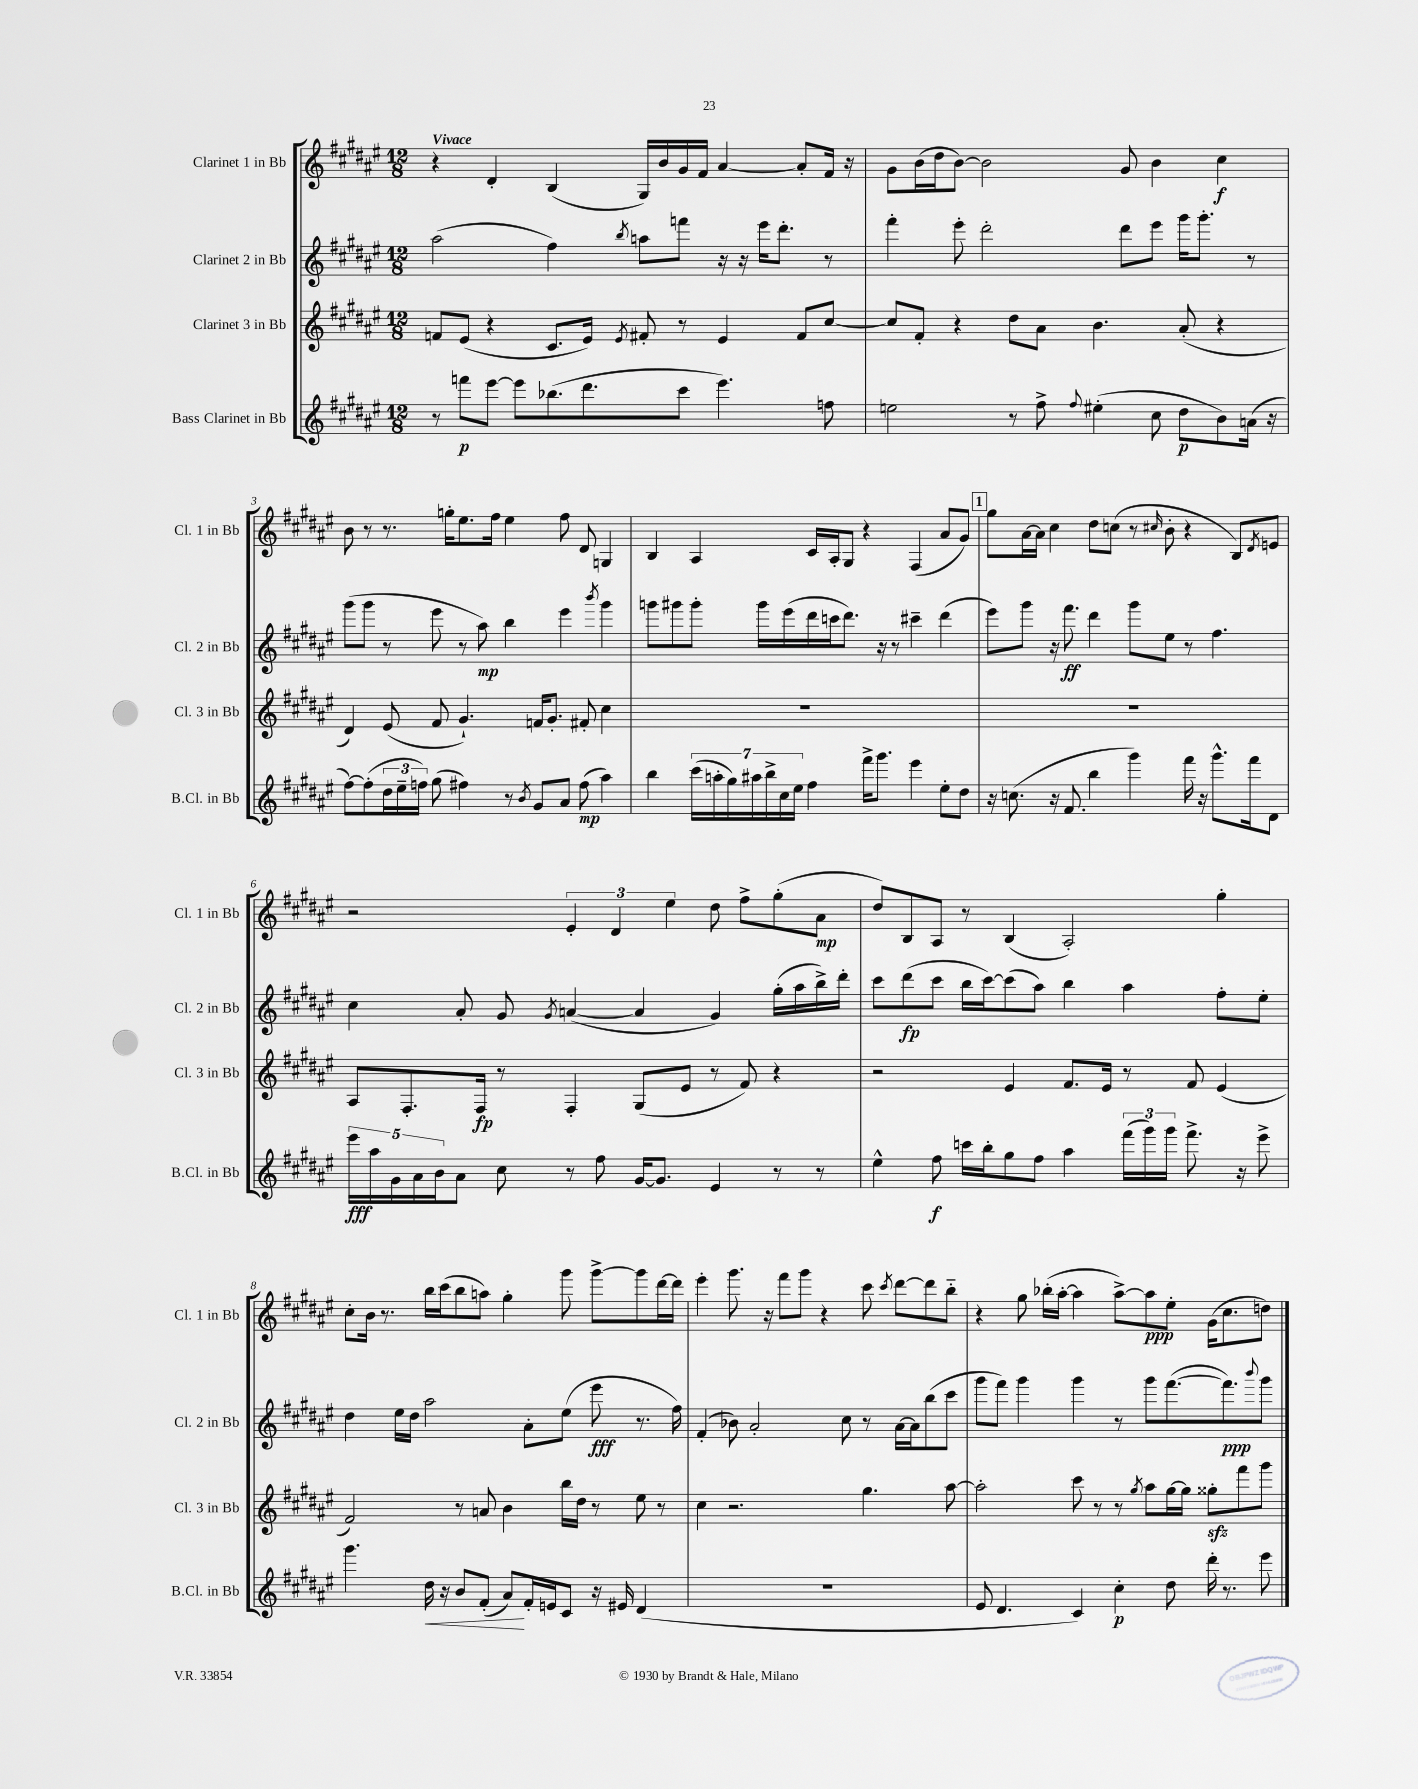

**kern	**dynam	**kern	**dynam	**kern	**dynam	**kern	**dynam
*part4	*part4	*part3	*part3	*part2	*part2	*part1	*part1
*staff4	*staff4	*staff3	*staff3	*staff2	*staff2	*staff1	*staff1
*I"Bass Clarinet in Bb	*	*I"Clarinet 3 in Bb	*	*I"Clarinet 2 in Bb	*	*I"Clarinet 1 in Bb	*
*I'B.Cl. in Bb	*	*I'Cl. 3 in Bb	*	*I'Cl. 2 in Bb	*	*I'Cl. 1 in Bb	*
*clefG2	*	*clefG2	*	*clefG2	*	*clefG2	*
*k[f#c#g#d#a#e#]	*	*k[f#c#g#d#a#e#]	*	*k[f#c#g#d#a#e#]	*	*k[f#c#g#d#a#e#]	*
*M12/8	*	*M12/8	*	*M12/8	*	*M12/8	*
=1	=1	=1	=1	=1	=1	=1	=1
!	!	!	!	!	!	!LO:TX:a:B:t=Vivace	!
8r	.	8fn/L	.	(2aa#\	.	4r	.
8fffn\L	p	(8e#/J	.	.	.	.	.
[8eee#\J	.	4r	.	.	.	4d#'/	.
8eee#\L]	.	.	.	.	.	.	.
(8.bb-X\	.	8.c#/L	.	4ff#\)	.	(4B/	.
8.ddd#\	.	16e#/Jk)	.	.	.	.	.
.	.	8qe#/	.	8qbb/	.	.	.
.	.	8f#X'/	.	8aan\L	.	16G#/LL)	.
.	.	.	.	.	.	16b/	.
8ccc#\J	.	8r	.	8fffn\J	.	16g#/	.
.	.	.	.	.	.	16f#/JJ	.
4.eee#\)	.	4e#/	.	16r	.	[4a#/	.
.	.	.	.	16r	.	.	.
.	.	.	.	16eee#\KL	.	.	.
.	.	.	.	8.ddd#'\J	.	.	.
.	.	8f#/L	.	.	.	8a#'/L]	.
8ffn\	.	[8cc#/J	.	8r	.	16f#/Jk	.
.	.	.	.	.	.	16r	.
=2	=2	=2	=2	=2	=2	=2	=2
2een\	.	8cc#/L]	.	4fff#'\	.	8g#\L	.
.	.	8f#'/J	.	.	.	(16b\L	.
.	.	.	.	.	.	16dd#\J	.
.	.	4r	.	8eee#'\	.	[8b\J)	.
.	.	.	.	2ddd#'\	.	2b\]	.
8r	.	8dd#\L	.	.	.	.	.
8ff#^\	.	8a#\J	.	.	.	.	.
8qqff#/	.	.	.	.	.	.	.
(4ee#X'\	.	4.b\	.	.	.	.	.
.	.	.	.	8ddd#\L	.	8g#/	.
8cc#\	.	.	.	8eee#\J	.	4b\	.
8dd#\L	p	(8a#'/	.	16ggg#\KL	.	.	.
.	.	.	.	8.ggg#'\J	.	.	.
8b\)	.	4r	.	.	.	4cc#\	f
(16an\Jk	.	.	.	8r	.	.	.
16r	.	.	.	.	.	.	.
!!LO:LB:g=z
=3	=3	=3	=3	=3	=3	=3	=3
[8ff#\L)	.	4d#/)	.	(8ggg#\L	.	8b\	.
(8ff#'\]	.	.	.	8ggg#\J	.	8r	.
24dd#\L	.	(8e#/	.	8r	.	8.r	.
24ee#~\	.	.	.	.	.	.	.
24ffn\JJ)	.	.	.	.	.	.	.
(8gg#\	.	8f#/	.	8eee#\	.	.	.
.	.	.	.	.	.	16ggn'\KL	.
4ff#X\)	.	4.g#`/)	.	8r	.	8.ee#\	.
.	.	.	.	8aa#\)	mp	.	.
.	.	.	.	.	.	16ff#\Jk	.
8r	.	.	.	4bb\	.	4ee#\	.
8qb/	.	.	.	.	.	.	.
8g#/L	.	16fn/KL	.	.	.	.	.
.	.	8.g#'/J	.	.	.	.	.
8a#/J	.	.	.	4eee#\	.	8ff#\	.
(8ff#\	mp	8f#X'/	.	.	.	8d#/	.
.	.	.	.	8qbbb/	.	.	.
4aa#\)	.	4cc#\	.	4ggg#\	.	4Gn/	.
=4	=4	=4	=4	=4	=4	=4	=4
4bb\	.	1.r	.	8gggn\L	.	4B/	.
.	.	.	.	8ggg#X\	.	.	.
(28ccc#\LL	.	.	.	8ggg#'\J	.	4A#/	.
28aan'\	.	.	.	.	.	.	.
28gg#\)	.	.	.	.	.	.	.
28aa#X\	.	.	.	.	.	.	.
.	.	.	.	16ggg#\LL	.	.	.
28bb^\	.	.	.	.	.	.	.
28cc#\	.	.	.	.	.	.	.
.	.	.	.	(16eee#\	.	.	.
28ee#\JJ	.	.	.	.	.	.	.
4ff#\	.	.	.	16ddd#\	.	16c#/LL	.
.	.	.	.	16cccn\J	.	16A#'/J	.
.	.	.	.	8.ddd#\J)	.	8G#/J	.
16fff#^\KL	.	.	.	.	.	4r	.
8.ggg#\J	.	.	.	16r	.	.	.
.	.	.	.	8r	.	.	.
4eee#\	.	.	.	4ccc#X~\	.	(4F#/	.
8ee#'\L	.	.	.	(4ddd#\	.	8a#/L	.
8dd#\J	.	.	.	.	.	8g#/J)	.
!!LO:REH:place=s1:t=1
=5	=5	=5	=5	=5	=5	=5	=5
16r	.	1.r	.	8eee#\L)	.	8gg#\L	.
(8.ccn\	.	.	.	.	.	.	.
.	.	.	.	8ggg#\J	.	[16a#\L	.
.	.	.	.	.	.	16a#\JJ]	.
16r	.	.	.	16r	.	4cc#\	.
8.f#/	.	.	.	8.fff#\	ff	.	.
4bb\	.	.	.	4ddd#\	.	8dd#\L	.
.	.	.	.	.	.	(8ccn\J	.
4ggg#\)	.	.	.	8ggg#\L	.	8r	.
.	.	.	.	.	.	16qqcc#X/	.
.	.	.	.	8ee#\J	.	8b'\	.
16fff#\	.	.	.	8r	.	4r	.
16r	.	.	.	.	.	.	.
8.ggg#^^\L	.	.	.	4.ff#\	.	.	.
.	.	.	.	.	.	8B/L)	.
16fff#\k	.	.	.	.	.	.	.
.	.	.	.	.	.	8qd#/	.
8d#\J	.	.	.	.	.	8en/J	.
!!LO:LB:g=z
=6	=6	=6	=6	=6	=6	=6	=6
20eee#\LL	fff	8A#/L	.	4cc#\	.	2r	.
20aa#\	.	.	.	.	.	.	.
20g#\	.	.	.	.	.	.	.
.	.	8.F#'/	.	.	.	.	.
20a#\	.	.	.	.	.	.	.
20b\J	.	.	.	.	.	.	.
8a#\J	.	.	.	8a#'/	.	.	.
.	.	16F#/Jk	fp	.	.	.	.
8cc#\	.	8r	.	8g#/	.	.	.
.	.	.	.	8qg#/	.	.	.
8r	.	4F#'/	.	([4an/	.	6e#'/	.
8ff#\	.	.	.	.	.	.	.
.	.	.	.	.	.	6d#/	.
[16g#/KL	.	(8G#/L	.	4a/]	.	.	.
8.g#/J]	.	.	.	.	.	.	.
.	.	.	.	.	.	6ee#\	.
.	.	8e#/J	.	.	.	.	.
4e#/	.	8r	.	4g#/)	.	8dd#\	.
.	.	8f#/)	.	.	.	8ff#^\L	.
8r	.	4r	.	(16gg#'\LL	.	(8gg#'\	.
.	.	.	.	16aa#\	.	.	.
8r	.	.	.	16bb^\)	.	8a#\J	mp
.	.	.	.	16ddd#'\JJ	.	.	.
=7	=7	=7	=7	=7	=7	=7	=7
4ee#^^\	.	2r	.	8ccc#\L	.	8dd#/L)	.
.	.	.	.	(8ddd#\	fp	8B/	.
8ff#\	f	.	.	8ccc#\J	.	8A#/J	.
16cccn\LL	.	.	.	16bb\LL	.	8r	.
16bb'\J	.	.	.	[16ccc#\J)	.	.	.
8gg#\	.	4e#/	.	(8ccc#\]	.	(4B/	.
8ff#\J	.	.	.	8aa#\J)	.	.	.
4aa#\	.	8.f#/L	.	4bb\	.	2A#'/)	.
.	.	16e#/Jk	.	.	.	.	.
(24fff#\LL	.	8r	.	4aa#\	.	.	.
24ggg#\)	.	.	.	.	.	.	.
24ggg#\JJ	.	.	.	.	.	.	.
8.fff#^\	.	8f#/	.	.	.	.	.
.	.	(4e#/	.	8ff#'\L	.	4gg#'\	.
16r	.	.	.	.	.	.	.
8eee#^\	.	.	.	8ee#'\J	.	.	.
!!LO:LB:g=z
=8	=8	=8	=8	=8	=8	=8	=8
4.ggg#\	.	2f#/)	.	4dd#\	.	8cc#'\L	.
.	.	.	.	.	.	16b\Jk	.
.	.	.	.	.	.	8.r	.
.	.	.	.	16ee#\LL	.	.	.
.	.	.	.	16dd#\JJ	.	.	.
!	!LO:HP:b	!	!	!	!	!	!
16dd#\	<	.	.	2aa#\	.	16bb\LL	.
16r	.	.	.	.	.	(16ccc#\J	.
8b/L	.	8r	.	.	.	8bb\	.
(8f#'/J	.	8an/	.	.	.	8aan\J)	.
8a#/L)	.	4b\	.	.	.	4gg#'\	.
16f#'/L	[	.	.	8a#'\L	.	.	.
16en/J	.	.	.	.	.	.	.
8c#/J	.	16bb\LL	.	(8ee#\J	.	8ggg#\	.
.	.	16dd#\JJ	.	.	.	.	.
16r	.	8r	.	8eee#\	fff	[8ggg#^\L	.
16e#X/	.	.	.	.	.	.	.
(4d#/	.	8ee#\	.	8.r	.	8ggg#\]	.
.	.	8r	.	.	.	[16ddd#\L	.
.	.	.	.	16ff#\)	.	16ddd#\JJ]	.
=9	=9	=9	=9	=9	=9	=9	=9
1.r	.	4cc#\	.	(4f#'/	.	4eee#'\	.
.	.	2.r	.	8b-X\)	.	8.ggg#\	.
.	.	.	.	2a#'/	.	.	.
.	.	.	.	.	.	16r	.
.	.	.	.	.	.	8fff#\L	.
.	.	.	.	.	.	8ggg#\J	.
.	.	.	.	.	.	4r	.
.	.	.	.	8cc#\	.	.	.
.	.	4.gg#\	.	8r	.	8ccc#\	.
.	.	.	.	.	.	8qccc#/	.
.	.	.	.	[16a#\LL	.	[8ddd#\L	.
.	.	.	.	16a#\J]	.	.	.
.	.	.	.	(8bb\	.	8ddd#\]	.
.	.	[8aa#\	.	8ccc#\J	.	8bb\J	.
=10	=10	=10	=10	=10	=10	=10	=10
8e#/	.	2aa#'\]	.	8ggg#\L	.	4r	.
4.d#/	.	.	.	8fff#\J)	.	.	.
.	.	.	.	4ggg#\	.	8gg#\	.
.	.	.	.	.	.	(16bb-X'\LL	.
.	.	.	.	.	.	[16aa#'\JJ	.
4c#/)	.	8ccc#\	.	4ggg#\	.	4aa#\]	.
.	.	8r	.	.	.	.	.
4cc#'\	p	8r	.	8r	.	[8aa#^\L)	.
.	.	8qgg#/	.	.	.	.	.
.	.	8aa#\L	.	8ggg#\L	.	8aa#\]	ppp
8dd#\	.	[16gg#\L	.	([8.fff#\	.	8ee#'\J	.
.	.	16gg#\JJ]	.	.	.	.	.
16ddd#'\	.	8gg##Xzz'\L	.	.	.	(16g#\KL	.
8.r	.	.	.	8.fff#\])	ppp	8.cc#\	.
.	.	8fff#\	.	.	.	.	.
.	.	.	.	8qqbbb/	.	.	.
8eee#\	.	8ggg#\J	.	8ggg#\J	.	8ddn\J)	.
==	==	==	==	==	==	==	==
*-	*-	*-	*-	*-	*-	*-	*-
